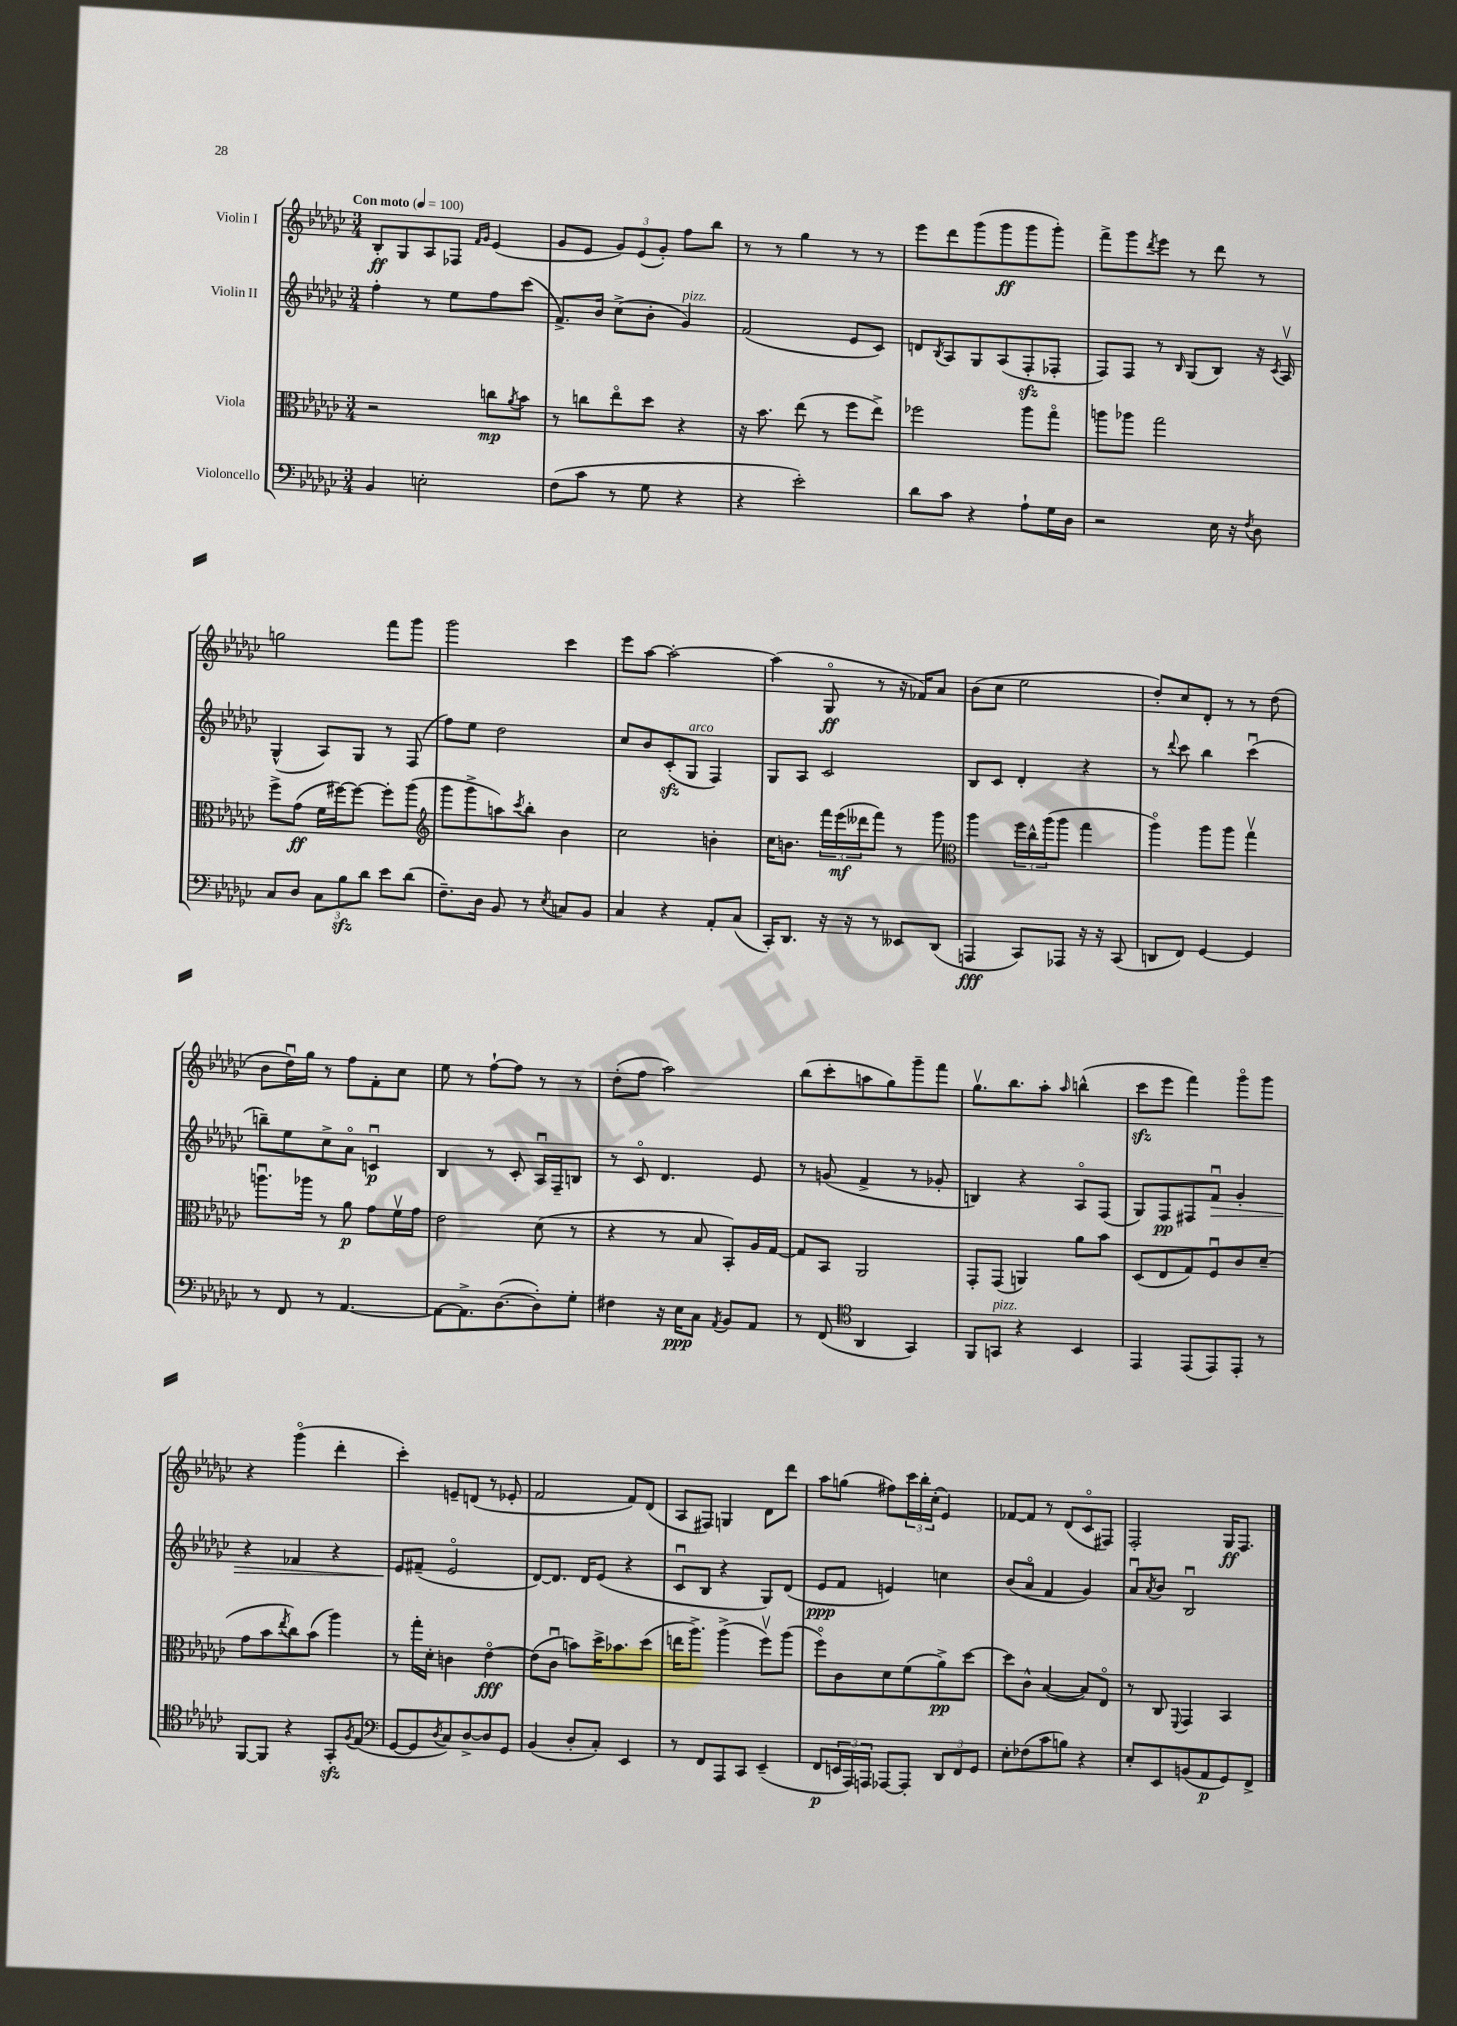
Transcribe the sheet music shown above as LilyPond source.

<<
\new StaffGroup <<
\new Staff = "s0" \with { instrumentName = "Violin I" } {
    \clef treble \key ges \major \numericTimeSignature \time 3/4 \tempo "Con moto" 4 = 100
    bes8-.\ff ges8 aes8 fes8 \grace { f'16 ges'16 } ees'4( |
    ges'8 ees'8 \tuplet 3/2 { ges'8) ees'8( ges'8-.) } f''8 bes''8 |
    r8 r8 ges''4 r8 r8 |
    ees'''8 des'''8 ges'''8( ges'''8\ff ges'''8 ges'''8-.) |
    f'''8-> ges'''8 \acciaccatura { des'''8 } ees'''8 r8 des'''8 r8 |
    g''2 f'''8 ges'''8 |
    ges'''2 ces'''4 |
    ees'''8 aes''8~ aes''2~-. |
    aes''4( ges8\flageolet\ff r8 r16 fes'16) aes'8 |
    bes'8( ces''8 ees''2 |
    des''8-.) ces''8 des'8-. r8 r8 des''8( |
    bes'8 des''16\downbow) ges''16 r8 f''8 f'8-. ces''8 |
    ees''8 r8 f''8~-! f''8 r8 r8 |
    des''8-.( f''8 aes''2) |
    bes''8( ces'''8-. a''8 ges''8) ges'''8-- f'''8 |
    ges''8.\upbow bes''8. aes''8-. \grace { aes''16 } b''4-^( |
    ces'''8\sfz ees'''8 f'''4) ges'''8\flageolet ges'''8 |
    r4 ges'''4\flageolet( des'''4-. |
    ces'''4-.) e'8-- d'8( r8 ees'8-. |
    f'2 f'8) des'8( |
    aes8 fis8) g4 des'8 des'''8 |
    aes''8 g''8( fis''8) \tuplet 3/2 { ces'''16 bes''16-. ces''16-.( } ees'4) |
    fes'8~ fes'8 r8 des'8( ces'8\flageolet fis8) |
    f2-. ges16\ff f8. \bar "|." |
}
\new Staff = "s1" \with { instrumentName = "Violin II" } {
    \clef treble \key ges \major \numericTimeSignature \time 3/4
    f''4-. r8 ees''8 f''8 ces'''8( |
    f'8.->) bes'16 ces''8->( bes'8-. ges'4^\markup { \italic "pizz." }) |
    f'2( ees'8 ces'8) |
    d'8 \acciaccatura { bes8 } aes8 ges8 aes8( f8-.\sfz fes8-. |
    f8) f8 r8 \grace { bes16 } ges8( bes8) r16 \acciaccatura { ces'8 } aes16\upbow |
    ges4-^( aes8) ges8 r8 f8( |
    f''8) ees''8 des''2 |
    ces''8 bes'8 ces'8-.\sfz( ges8^\markup { \italic "arco" } f4) |
    ges8 aes8 ces'2 |
    bes8 ces'8 des'4-. r4 |
    r8 \appoggiatura { des'''8 } ces'''8 bes''4 ces'''4\downbow( |
    b''8--) ees''8 ces''8-> aes'8\flageolet c'4\downbow\p |
    bes4 r8 ces'8-. aes16\downbow f16-- b8 |
    r8 ces'8\flageolet des'4. ees'8 |
    r8 g'8( f'4-> r8 ges'8-. |
    b4) r4 aes8\flageolet f8( |
    ges8) f8\pp fis8 f'8\downbow\> ges'4-. |
    r4 fes'4 r4 |
    ees'8\! fis'8--( ees'2\flageolet |
    des'8~) des'8. des'16 ees'8( r4 |
    ces'8\downbow bes8 r4 ges8) des'8( |
    ees'8\ppp f'8 e'4) c''4 |
    bes'8( aes'8\flageolet f'4 ges'4) |
    aes'8\downbow \acciaccatura { aes'8 } bes'8 bes2\downbow \bar "|." |
}
\new Staff = "s2" \with { instrumentName = "Viola" } {
    \clef alto \key ges \major \numericTimeSignature \time 3/4
    r2 c''8\mp \acciaccatura { aes'8 } bes'8 |
    r8 c''8 ees''8\flageolet des''8 r4 |
    r16 bes'8. ees''8( r8 f''8 ees''8->) |
    fes''2 aes''8 ges''8\flageolet |
    a''8 aes''8 ges''2 |
    f''8-> ges'8\ff( f'16 fis''16~) fis''8~ fis''8-. aes''8( |
    \clef treble ges'''8 ges'''8-> a''8) \acciaccatura { ces'''8 } bes''8-. bes'4 |
    ces''2 b'4-. |
    ces''16 b'8. \tuplet 3/2 { f'''16 ees'''16\mf( deses'''16 } f'''8) r8 ges'''8 |
    \clef alto aes''4 \tuplet 3/2 { f''16 ces''16-^ aes''16( } aes''8 ges''4 |
    aes''4\flageolet) aes''8 aes''8 ges''4\upbow |
    a''8.\downbow aes''16 r8 aes'8\p ges'8 f'16\upbow ges'16 |
    ees'2 des'8( r8 |
    r4 r8 bes8 bes,8-.) aes16 ges16~ |
    ges8 bes,8 aes,2 |
    ges,8-. ges,8( a,4) aes'8 bes'8 |
    des8( ees8 ges8) f8\downbow ces'8 des'8--( |
    ges'8 bes'8 \acciaccatura { ees''8 } ces''8) bes'8( aes''4) |
    r8 ges''16-. des'16-. c'4 ees'4~\flageolet\fff |
    ees'8( ces'8\downbow b'8) des''16-> bes'8. des''8( |
    e''16 aes''8.->) aes''4->( f''8\upbow) aes''8( |
    f''8\flageolet) ces'8 des'8 f'8( aes'8->\pp) des''8~ |
    des''8 ces'8-^ bes4~( bes8) ees8\flageolet |
    r8 ces8 \appoggiatura { f,8 } ges,4 bes,4 \bar "|." |
}
\new Staff = "s3" \with { instrumentName = "Violoncello" } {
    \clef bass \key ges \major \numericTimeSignature \time 3/4
    bes,4 e2-. |
    f8( ces'8 r8 ges8 r4 |
    r4 ees'2-.) |
    des'8 ces'8 r4 aes8-! ges16 des16 |
    r2 ees16 r16 \acciaccatura { f8 } des8 |
    ces8 des8 \tuplet 3/2 { ces8 bes8\sfz des'8 } ees'8 des'8( |
    f8.--) des16 bes,8 r8 \acciaccatura { ees8 } c8 bes,8 |
    ces4 r4 aes,8-. ces8( |
    ces,16-.) des,8. r16 r16 r8 eeses,8 des,8( |
    a,,4\fff ces,8) aes,,8 r16 r16 ces,8( |
    d,8 f,8) ges,4~ ges,4 |
    r8 f,8 r8 aes,4.~ |
    aes,8~ aes,8.-> des8.~( des8-.) ges8-. |
    fis4 r16 ees16\ppp ces8 \acciaccatura { aes,8 } bes,8 aes,8 |
    r8 f,8( \clef tenor aes,4 ges,4) |
    f,8 g,8^\markup { \italic "pizz." } r4 bes,4 |
    ees,4 ees,8( ees,8) ees,8-. r8 |
    f,8~ f,8 r4 ges,8-.\sfz \acciaccatura { f8 } ees8( |
    \clef bass ges,8~ ges,8 \acciaccatura { des8 } ces8) des8~-> des8 ges,8 |
    bes,4( des8-. ces8-.) ees,4 |
    r8 f,8 aes,,8 ces,8 ees,4--( |
    f,8\p \tuplet 3/2 { e,16 aes,,16) a,,16 } aes,,8~ aes,,8-. \tuplet 3/2 { des,8 f,8 ges,8 } |
    ees8-. fes8( ces'8 b8) r4 |
    ees8-. ees,8 b,8( aes,8\p ges,8) f,8-> \bar "|." |
}
>>
>>
\layout { \context { \Score \remove "Bar_number_engraver" } }
